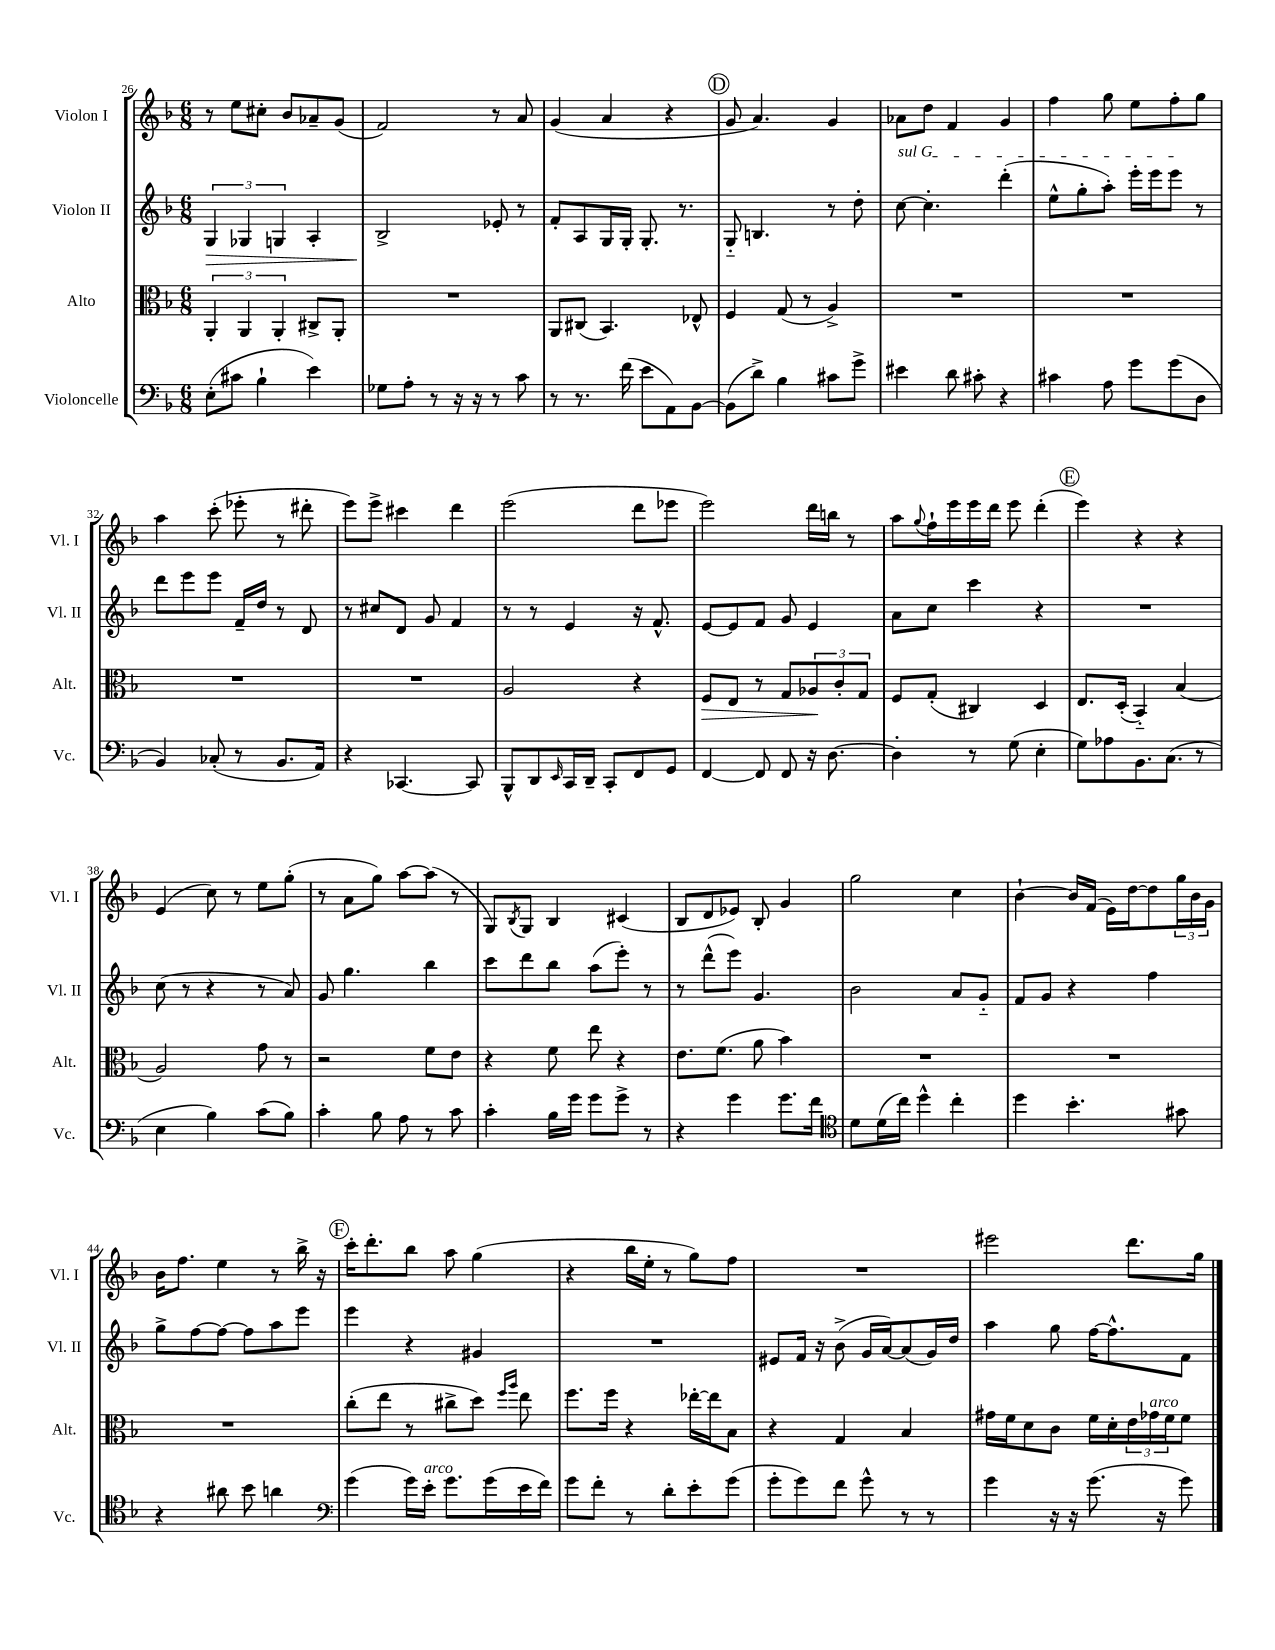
<<
\new StaffGroup <<
\new Staff = "s0" \with { instrumentName = "Violon I" shortInstrumentName = "Vl. I" } {
    \clef treble \key f \major \numericTimeSignature \time 6/8
    r8 e''8 cis''8-. bes'8 aes'8-- g'8( |
    f'2) r8 a'8 |
    g'4( a'4 r4 |
    \mark \markup { \circle "D" } g'8 a'4.) g'4 |
    aes'8 d''8 f'4 g'4 |
    f''4 g''8 e''8 f''8-. g''8 |
    a''4 c'''8-.( ees'''8-. r8 dis'''8-. |
    e'''8) e'''8-> cis'''4 d'''4 |
    e'''2( d'''8 ees'''8 |
    e'''2) d'''16 b''16 r8 |
    a''8 \appoggiatura { g''8 } f''16-! e'''16 e'''16 d'''16 e'''8 d'''4-.( |
    \mark \markup { \circle "E" } e'''4) r4 r4 |
    e'4( c''8) r8 e''8 g''8-.( |
    r8 a'8 g''8) a''8~ a''8( r8 |
    g8) \acciaccatura { bes8 } g8 bes4 cis'4( |
    bes8 d'8 ees'8) bes8-. g'4 |
    g''2 c''4 |
    bes'4~-! bes'16 f'16( e'16) d''16~ d''8 \tuplet 3/2 { g''16 bes'16 g'16 } |
    bes'16 f''8. e''4 r8 bes''16-> r16 |
    \mark \markup { \circle "F" } c'''16-. d'''8.-. bes''8 a''8 g''4( |
    r4 bes''16 e''16-. r8 g''8) f''8 |
    R2. |
    eis'''2 d'''8. g''16 \bar "|." |
}
\new Staff = "s1" \with { instrumentName = "Violon II" shortInstrumentName = "Vl. II" } {
    \clef treble \key f \major \numericTimeSignature \time 6/8
    \tuplet 3/2 { g4\> ges4 g4 } a4-. |
    bes2->\! ees'8-. r8 |
    f'8-. a8 g16 g16-. g8.-. r8. |
    \mark \markup { \circle "D" } g8-_ b4. r8 d''8-. |
    \once \override TextSpanner.bound-details.left.text = \markup { \italic "sul G" } c''8~\startTextSpan c''4.-. d'''4-.( |
    e''8-^ g''8-. a''8-.) e'''16-. e'''16 e'''8\stopTextSpan r8 |
    d'''8 e'''8 e'''8 f'16-- d''16 r8 d'8 |
    r8 cis''8 d'8 g'8 f'4 |
    r8 r8 e'4 r16 f'8.-^ |
    e'8~ e'8 f'8 g'8 e'4 |
    a'8 c''8 c'''4 r4 |
    \mark \markup { \circle "E" } R2. |
    c''8( r8 r4 r8 a'8) |
    g'8 g''4. bes''4 |
    c'''8 d'''8 bes''8 a''8( e'''8-.) r8 |
    r8 d'''8-^( e'''8) g'4. |
    bes'2 a'8 g'8-_ |
    f'8 g'8 r4 f''4 |
    g''8-> f''8~ f''8~ f''8 a''8 e'''8 |
    \mark \markup { \circle "F" } e'''4 r4 gis'4 |
    R2. |
    eis'8 f'16 r16 bes'8->( g'16 a'16~) a'8( g'16) d''16 |
    a''4 g''8 f''16~ f''8.-^ f'8 \bar "|." |
}
\new Staff = "s2" \with { instrumentName = "Alto" shortInstrumentName = "Alt." } {
    \clef alto \key f \major \numericTimeSignature \time 6/8
    \tuplet 3/2 { a,4-. a,4 a,4-. } cis8-> a,8-. |
    R2. |
    a,8 cis8( bes,4.) ees8-^ |
    \mark \markup { \circle "D" } f4 g8( r8 a4->) |
    R2. |
    R2. |
    R2. |
    R2. |
    a2 r4 |
    f8\> e8 r8 g8 \tuplet 3/2 { aes8\! c'8-. g8 } |
    f8 g8-.( cis4) d4 |
    \mark \markup { \circle "E" } e8. d16-.( bes,4-_) bes4( |
    a2) g'8 r8 |
    r2 f'8 e'8 |
    r4 f'8 e''8 r4 |
    e'8. f'8.( a'8 bes'4) |
    R2. |
    R2. |
    R2. |
    \mark \markup { \circle "F" } c''8-.( e''8 r8 cis''8-> d''8) \grace { f''16 a''16 } e''8 |
    f''8. f''16 r4 ees''16~-. ees''16 bes8 |
    r4 g4 bes4 |
    gis'16 f'16 d'8 c'8 f'16 d'16-. \tuplet 3/2 { e'16 ges'16^\markup { \italic "arco" } f'16 } f'8 \bar "|." |
}
\new Staff = "s3" \with { instrumentName = "Violoncelle" shortInstrumentName = "Vc." } {
    \clef bass \key f \major \numericTimeSignature \time 6/8
    e8-.( cis'8 bes4-! e'4) |
    ges8 a8-. r8 r16 r16 r8 c'8 |
    r8 r8. f'16( e'8 a,8) bes,8~ |
    \mark \markup { \circle "D" } bes,8( d'8->) bes4 cis'8 g'8-> |
    eis'4 d'8 cis'8-. r4 |
    cis'4 a8 g'8 g'8( d8 |
    bes,4) ces8-.( r8 bes,8. a,16) |
    r4 ces,4.~ ces,8 |
    bes,,8-^ d,8 \grace { e,16 } c,16 d,16-- c,8-. f,8 g,8 |
    f,4~ f,8 f,8 r16 d8.~ |
    d4-. r8 g8( e4-. |
    \mark \markup { \circle "E" } g8) aes8 bes,8. c8.( r8 |
    e4 bes4) c'8( bes8) |
    c'4-. bes8 a8 r8 c'8 |
    c'4-. bes16 g'16 g'8 g'8-> r8 |
    r4 g'4 g'8. f'16 |
    \clef tenor d'8 d'16( c''16) d''4-^ c''4-. |
    d''4 bes'4.-. gis'8 |
    r4 ais'8 bes'8 a'4 |
    \mark \markup { \circle "F" } \clef bass g'4( g'16) e'16-.^\markup { \italic "arco" } g'8. g'16( e'16 f'16) |
    g'8 f'8-. r8 d'8-. e'8-. g'8( |
    g'8-. g'8) f'8 g'8-^ r8 r8 |
    g'4 r16 r16 g'8.( r16 g'8) \bar "|." |
}
>>
>>
\layout { \context { \Score currentBarNumber = #26 } }
